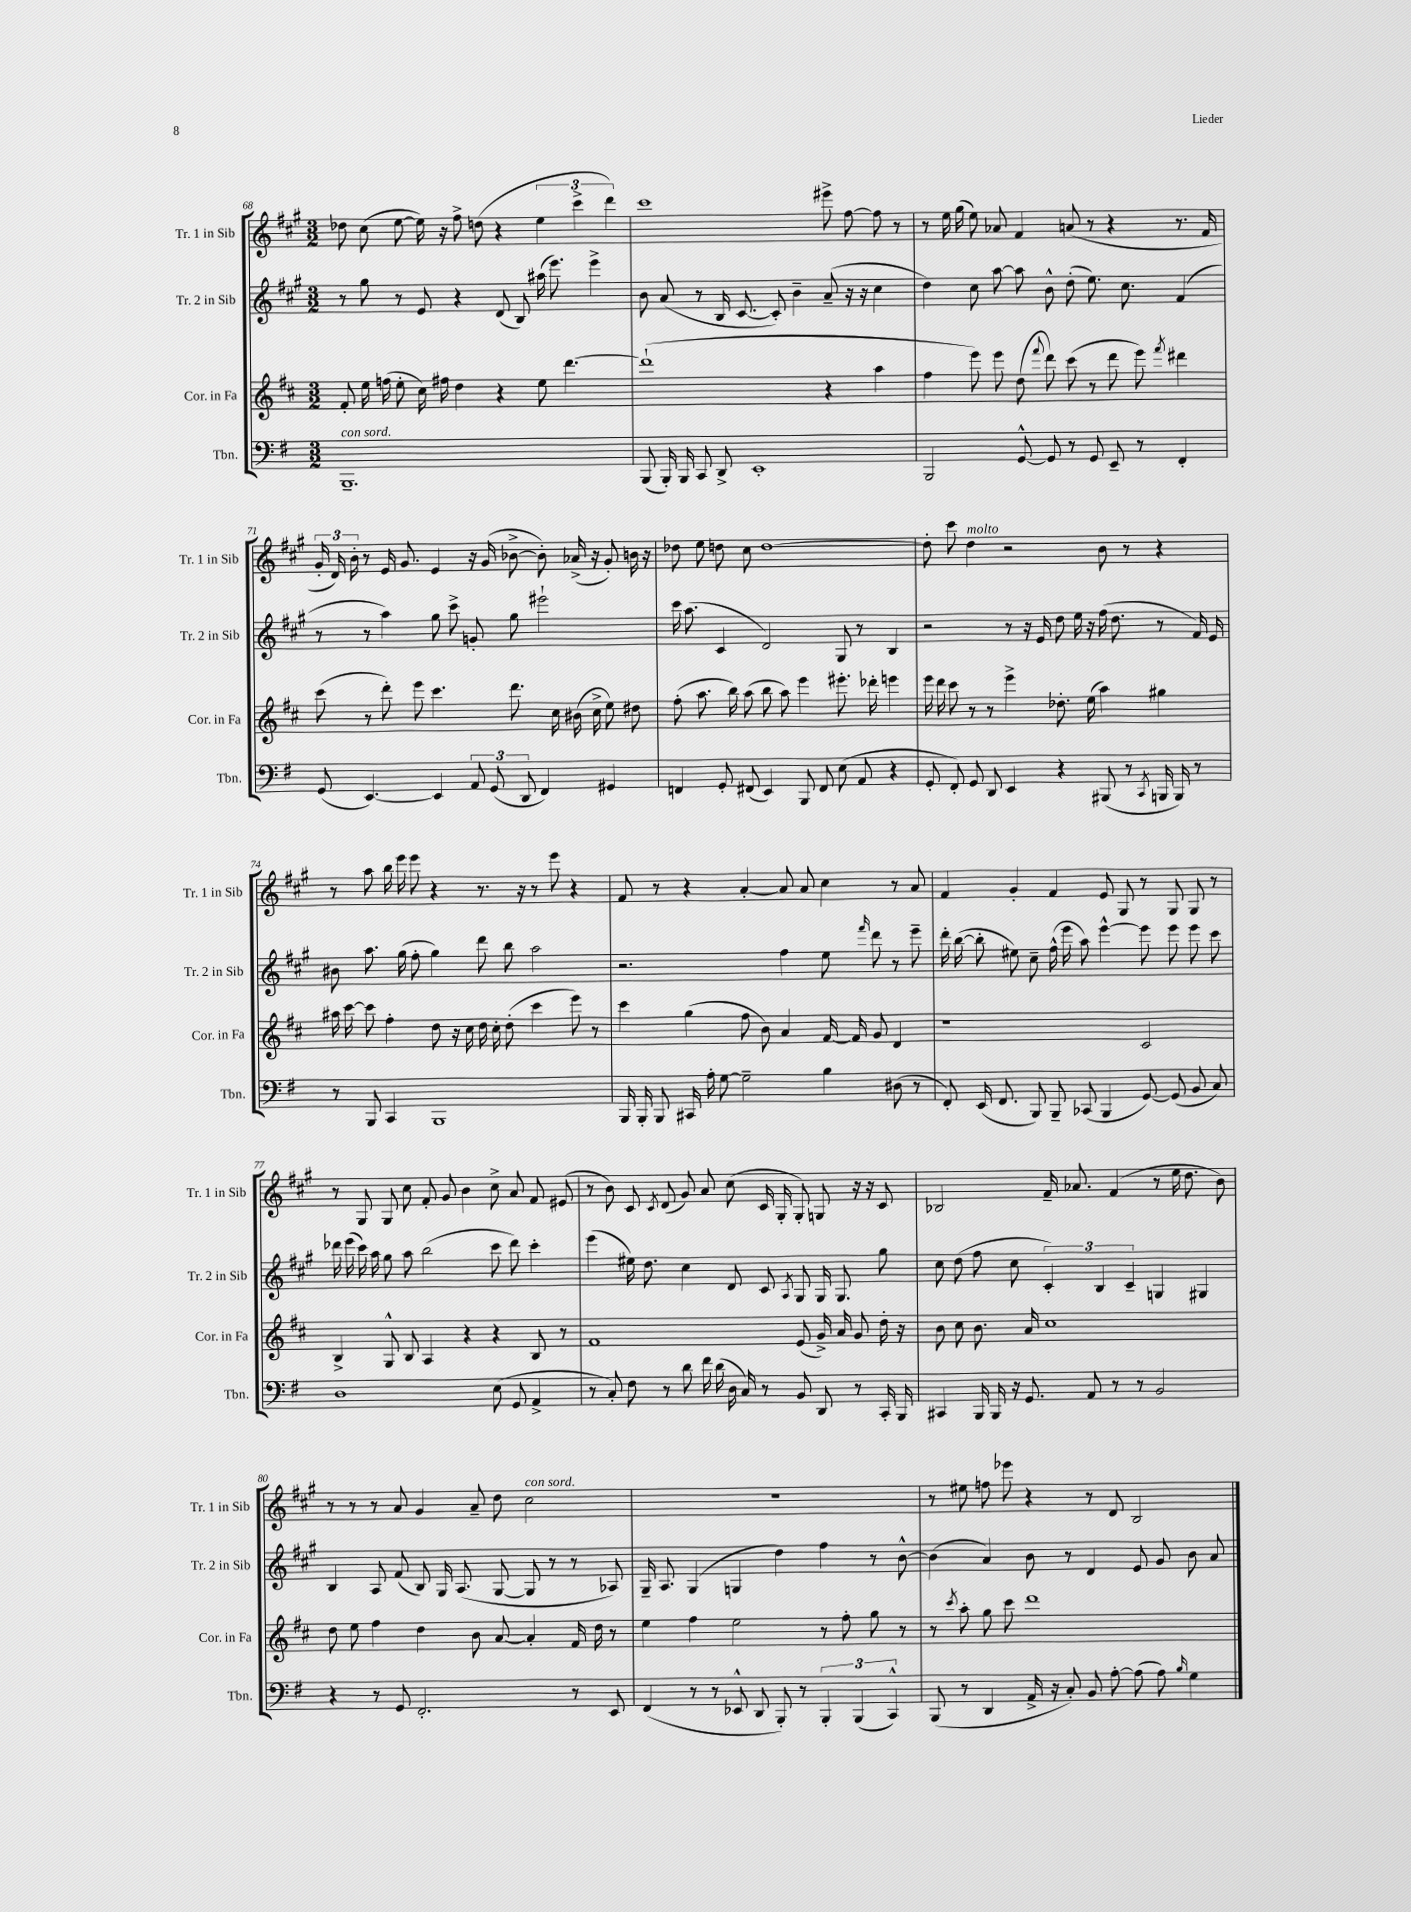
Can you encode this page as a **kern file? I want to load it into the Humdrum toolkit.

**kern	**kern	**kern	**kern
*staff4	*staff3	*staff2	*staff1
*clefF4	*clefG2	*clefG2	*clefG2
*k[f#]	*k[f#c#]	*k[f#c#g#]	*k[f#c#g#]
*M3/2	*M3/2	*M3/2	*M3/2
1.BBB~	8f#'	8r	8dd-
.	16ee	8gg#	(8cc#
.	(16ff	.	.
.	8ee'	8r	[8ee
.	16cc#)	8e	16ee])
.	16ff#	.	16r
.	4dd	4r	8ff#^
.	.	.	(8dd
.	4r	(8d	4r
.	.	8B)	.
.	8ee	(16aa#	6ee
.	.	8.eee)	.
.	[4.ddd	.	.
.	.	.	6ccc#^
.	.	4eee^	.
.	.	.	6ddd)
=	=	=	=
(8BBB	(1ddd`]	8b	1ccc#
16BBB')	.	(8a	.
16BBB	.	.	.
8CC	.	8r	.
8DD^	.	16B	.
.	.	[8.c#	.
1EE'	.	.	.
.	.	8c#'])	.
.	.	4b~	.
.	4r	(8a~	8eee#^
.	.	16r	[8ff#
.	.	16r	.
.	4aa	4cc#	8ff#]
.	.	.	8r
=	=	=	=
2BBB	4ff#	4dd)	8r
.	.	.	16ee
.	.	.	(16gg#
.	8eee)	8cc#	8ee)
.	8eee	[8aa	8a-
[8GG^^	(8dd	8aa]	4f#
.	8qqfff#	.	.
8GG]	8ddd)	8b^^	.
8r	(8ccc#	(8dd'	(8a
8GG	8r	8.ee)	8r
8EE~	8ddd	.	4r
.	.	8.cc#	.
8r	8eee)	.	.
.	8qfff#	.	.
4FF#'	4ddd#	(4f#	8.r
.	.	.	16f#
=	=	=	=
(8GG	(8ccc#	8r	24g#'
.	.	.	24d)
.	.	.	24b'
[4.EE)	8r	8r	8r
.	8ddd')	4aa)	16e
.	.	.	8.g#
.	8eee	.	.
4EE]	4.ccc#	8gg#	4e
.	.	8ccc#^	.
12AA	.	8g'	16r
.	.	.	(16g#
(12GG	.	.	.
.	8.ddd	8gg#	[8b-^
12DD	.	.	.
4FF#)	.	2eee#`	8b-'])
.	16cc#	.	.
.	(16b#	.	(16a-^
.	16cc#^	.	16r
4GG#	8ee)	.	8g#')
.	8dd#	.	16b
.	.	.	16r
=	=	=	=
4FF	(8ff#'	16ccc#	8dd-
.	.	(8.aa	.
.	8.aa	.	8ee
8GG'	.	4c#	8dd
.	16bb)	.	.
(8FF#	(8aa	.	8cc#
4EE)	8bb	2d)	[1dd
.	8aa)	.	.
8BBB	4eee	.	.
8FF#	.	.	.
(8E	8.eee#'	8G#	.
8AA	.	8r	.
.	16ddd-'	.	.
4r	4eee	4B	.
=	=	=	=
8GG'	16eee	2r	8dd']
.	16ddd	.	.
8FF#')	8ccc#	.	8ccc#
8GG	8r	.	4dd
8DD	8r	.	.
4EE	4eee^	8r	2r
.	.	16r	.
.	.	16e	.
4r	8.dd-'	8dd	.
.	.	16ee	.
.	(16ee	16r	.
(8BBB#	4aa)	(16ff#	8b
.	.	8.dd	.
8r	.	.	8r
8qCC	.	.	.
16BBB	4gg#	8r	4r
16BBB)	.	.	.
8r	.	16f#)	.
.	.	16e	.
=	=	=	=
8r	16aa#	8b#	8r
.	[16ccc#	.	.
8BBB	8ccc#]	8.aa	8aa
4CC	4ff#'	.	16bb
.	.	(16gg#	16eee
.	.	8ff#'	8eee
1BBB	8dd	4gg#)	4r
.	16r	.	.
.	16cc#	.	.
.	16dd	8ddd	8.r
.	16cc#'	.	.
.	(8dd'	8bb	.
.	.	.	16r
.	4ccc#	2aa	8r
.	.	.	8eee
.	8eee)	.	4r
.	8r	.	.
=	=	=	=
16BBB	4ccc#	2.r	8f#
16BBB'	.	.	.
8BBB	.	.	8r
16CC#	(4gg	.	4r
16A'	.	.	.
[8G	.	.	.
2G~]	8ff#	.	[4a'
.	8b)	.	.
.	4a	4ff#	8a]
.	.	.	8a
4B	[16f#	8ee	4cc#
.	16f#]	.	.
.	.	16qqfff#	.
.	8g	8ddd	.
(8D#	4d	8r	8r
8r	.	8eee~	8a
=	=	=	=
8FF#')	1r	16ddd'	4f#
.	.	([16bb	.
(16EE	.	8bb']	.
8.FF#	.	.	.
.	.	8ee#)	4g#'
8BBB)	.	8cc#~	.
8BBB~	.	(16ff#^^	4f#
.	.	16eee	.
(8CC-	.	8aa)	.
4BBB	.	[4eee^^	8e
.	.	.	8G#
[8GG)	2c#	8eee]	8r
(8GG]	.	8eee	8G#
8BB	.	8eee	8G#
8C)	.	8ccc#	8r
=	=	=	=
1D	4B^	16ddd-	8r
.	.	(16eee	.
.	.	16ccc#)	8G#
.	.	16aa	.
.	8G^^	8gg#	8G#
.	8B	8aa	8cc#
.	4A	(2bb	8f#'
.	.	.	8g#
.	4r	.	4b
(8E	4r	8ccc#	8cc#^
8GG	.	8ddd-)	8a
4AA^	8B	4ccc#'	8f#
.	8r	.	(8e#
=	=	=	=
8r	1f#	(4eee	8r
8C')	.	.	8b)
8F#	.	16ee#)	8c#
.	.	8.dd	.
.	.	.	8qc#
8r	.	.	(8d
8d	.	4cc#	8g#)
16f#	.	.	8a
(16d	.	.	.
16D	.	8d	(8cc#
16C)	.	.	.
8r	.	8c#	16c#
.	.	.	16G#'
.	.	8qA	.
8BB	(8e	8G#	8G#')
8DD	16g^)	16G#	8G
.	16a	8.G#	.
8r	8g	.	16r
.	.	.	16r
16CC'	16dd'	8gg#	8c#
16BBB	16r	.	.
=	=	=	=
4CC#	8b	8cc#	2B-
.	8cc#	(8dd	.
16BBB	8.b	8ff#	.
16BBB	.	.	.
16r	.	8cc#	.
8.GG	16a	.	.
.	1cc#	6c#')	16f#~
.	.	.	8.a-
8AA	.	.	.
.	.	6B	.
8r	.	.	(4f#
.	.	6c#~	.
8r	.	.	.
2BB	.	4G	8r
.	.	.	16ee
.	.	.	8.dd
.	.	4G#	.
.	.	.	8b)
=	=	=	=
4r	8dd	4B	8r
.	8ee	.	8r
8r	4ff#	8A	8r
8GG	.	(8f#	8a
2.FF#'	4dd	8B)	4g#
.	.	16G#	.
.	.	(8.A	.
.	8b	.	8a~
.	[8a	[8G#	8dd
.	4a']	8G#]	2cc#
.	.	8r	.
8r	16f#	8r	.
.	16dd	.	.
8EE	8r	8A-)	.
=	=	=	=
(4FF#	4ee	16G#~	1.r
.	.	8.A	.
8r	4ff#	(4G#	.
8r	.	.	.
8EE-^^	2ee	4G	.
8DD	.	.	.
8BBB')	.	4dd)	.
8r	.	.	.
6BBB'	8r	4ff#	.
.	8ff#'	.	.
(6BBB	.	.	.
.	8gg	8r	.
6CC^^)	.	.	.
.	8r	[8b^^	.
=	=	=	=
(8BBB	8r	(4b]	8r
.	8qccc#	.	.
8r	8aa'	.	8ee#
4DD	8gg	4a)	8ff
.	8ccc#	.	8eee-
16AA^	1ddd	8b	4r
16r	.	.	.
8C')	.	8r	.
8BB	.	4d	8r
[8A'	.	.	8d
(8A]	.	8e	2B
8A)	.	8g#	.
16qqB	.	.	.
4G	.	8b	.
.	.	8a	.
==	==	==	==
*-	*-	*-	*-
